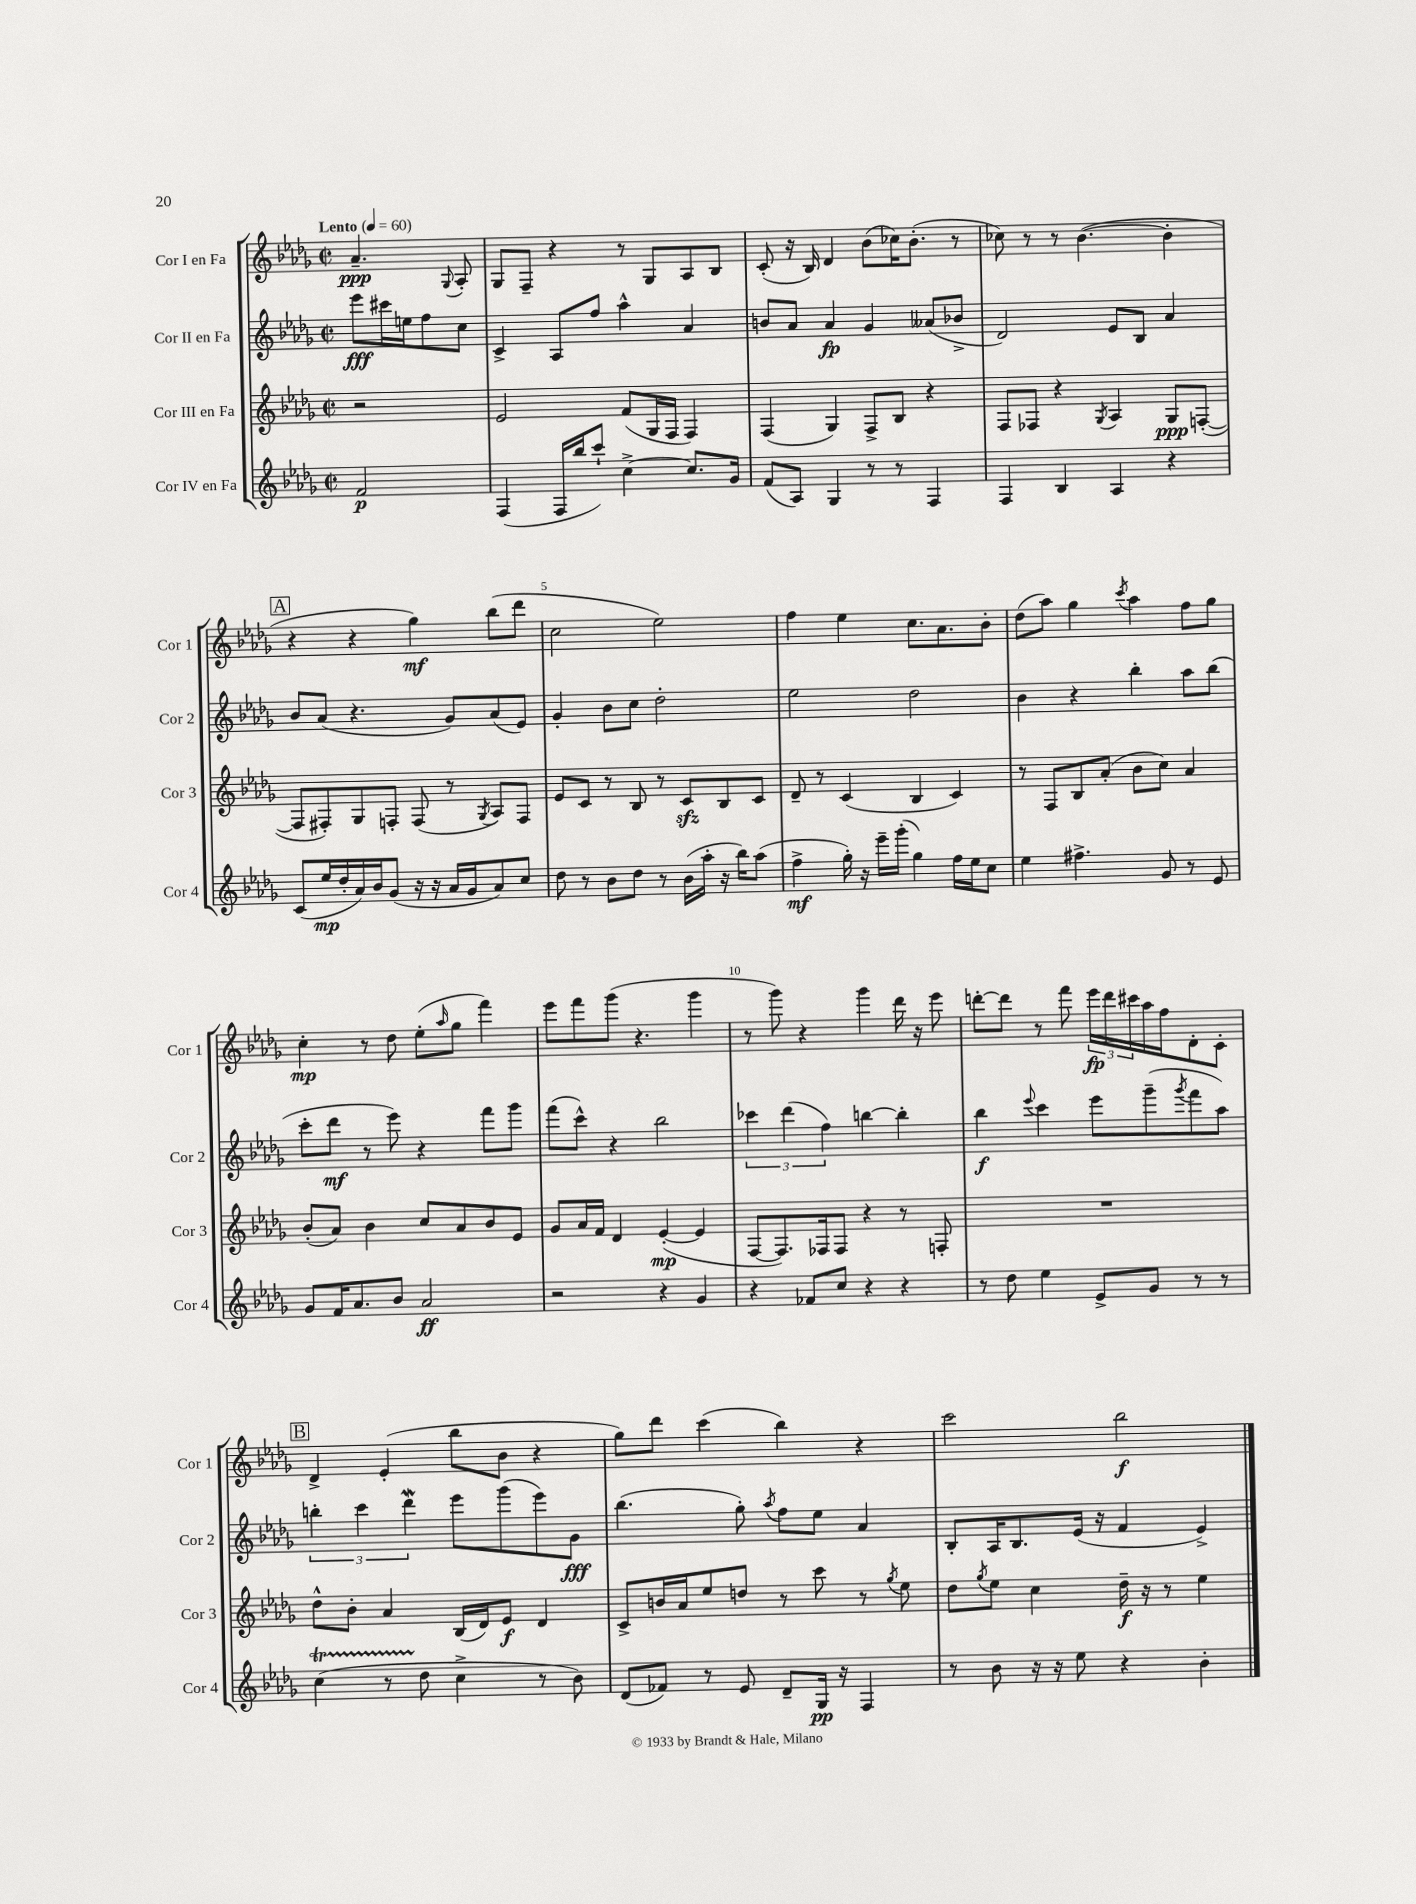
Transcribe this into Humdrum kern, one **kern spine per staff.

**kern	**kern	**kern	**kern
*staff4	*staff3	*staff2	*staff1
*clefG2	*clefG2	*clefG2	*clefG2
*k[b-e-a-d-g-]	*k[b-e-a-d-g-]	*k[b-e-a-d-g-]	*k[b-e-a-d-g-]
*M2/2	*M2/2	*M2/2	*M2/2
*met(c|)	*met(c|)	*met(c|)	*met(c|)
*MM60	*MM60	*MM60	*MM60
2f/	2r	8eee-\L	4.a-~/
.	.	16ccc#\L	.
.	.	16ee\J	.
.	.	8ff\	.
.	.	.	8qqG-/
.	.	8cc\J	8A-'/
=	=	=	=
(4F/	2e-/	4c^/	8G-/L
.	.	.	8F~/J
16F/LL	.	8A-/L	4r
16bb-/J	.	.	.
8ccc`/J)	.	8ff/J	.
[4cc^\	(8f/L	4aa-^^\	8r
.	16G-/L	.	8G-/L
.	16F/JJ	.	.
8.cc/]L	4F/)	4a-/	8A-/
.	.	.	8B-/J
16g-/Jk	.	.	.
=	=	=	=
(8f/L	(4F/	8b/L	(8c'/
8A-/J)	.	8a-/J	16r
.	.	.	16B-/)
4G-/	4G-/)	4a-/	4d-/
8r	8F^/L	4g-/	(8b-\L
8r	8B-/J	.	16cc-\K)
.	.	.	(8.b-'\J
4F/	4r	(8a--/L	.
.	.	8b-^/J	8r
=	=	=	=
4F/	8F/L	2d-/)	8cc-\)
.	8F-/J	.	8r
4B-/	4r	.	8r
.	.	.	([4.b-\
.	8qG-/	.	.
4A-/	4A-/	8e-/L	.
.	.	8B-/J	.
4r	8G-/L	4a-/	4b-'\]
.	([8F'/J	.	.
=	=	=	=
(8c/L	8F/]L	8b-/L	4r
16ee-/L	8F#'/)	(8a-/J	.
16dd-'/	.	.	.
16a-/)	8G-/	4.r	4r
16b-/J	.	.	.
(8g-/J	8F'/J	.	.
16r	(8F/	.	4gg-\)
16r	.	.	.
16a-/LL	8r	8g-/L)	.
16g-/J	.	.	.
.	8qG-/	.	.
8a-/)	8A-/L)	(8a-/	(8bb-\L
8cc/J	8F/J	8e-/J)	8ddd-\J
=	=	=	=
8dd-\	8e-/L	4g-'/	2cc\
8r	8c/J	.	.
8b-\L	8r	8b-\L	.
8dd-\J	8B-/	8cc\J	.
8r	8r	2dd-'\	2ee-\)
(16b-\LL	8c/L	.	.
16aa-'\JJ	.	.	.
16r	8B-/	.	.
16bb-\LK)	.	.	.
(8aa-\J	8c/J	.	.
=	=	=	=
4ff^\	8d-~/	2ee-\	4ff\
.	8r	.	.
16gg-'\)	(4c/	.	4ee-\
16r	.	.	.
16eee-~\LL	.	.	.
(16ggg-'\JJ	.	.	.
4gg-\)	4B-/	2dd-\	8.cc\L
.	.	.	8.a-\
16ff\LL	4c/)	.	.
16ee-\J	.	.	.
8cc\J	.	.	8b-'\J
=	=	=	=
4ee-\	8r	4b-\	(8dd-\L
.	8F/L	.	8aa-\J)
4.ff#^\	8B-/	4r	4gg-\
.	(8a-'/J	.	.
.	.	.	8qccc/
.	8b-\L	4bb-'\	4aa-\
8g-/	8cc\J)	.	.
8r	4a-/	8aa-\L	8ff\L
8e-/	.	(8bb-\J	8gg-\J
=	=	=	=
8g-/L	(8b-'/L	8ccc'\L	4cc'\
16f/K	8a-/J)	8ddd-\J	.
8.a-/	.	.	.
.	4b-\	8r	8r
8b-/J	.	8eee-\)	8dd-\
2a-/	8cc/L	4r	(8ee-'\L
.	.	.	16qqaa-/
.	8a-/	.	8gg-\J
.	8b-/	8fff\L	4fff\)
.	8e-/J	8ggg-\J	.
=	=	=	=
2r	8g-/L	(8fff\L	8eee-\L
.	16a-/L	8ccc^^\J)	8fff\
.	16f/JJ	.	.
.	4d-/	4r	(8ggg-\J
.	.	.	4.r
4r	([4e-'/	2bb-\	.
4g-/	4e-/]	.	4ggg-\
=	=	=	=
4r	[8F/L	6ccc-\	8r
.	8.F/])	.	8ggg-\)
.	.	(6ddd-\	.
8f-/L	.	.	4r
.	16F-/k	.	.
.	.	6ff\)	.
8cc/J	8F-/J	.	.
4r	4r	[4bb\	4ggg-\
4r	8r	4bb'\]	16ddd-\
.	.	.	16r
.	8F'/	.	8eee-\
=	=	=	=
8r	1r	4bb-\	[8ddd'\L
8dd-\	.	.	8ddd\]J
.	.	8qqeee-/	.
4ee-\	.	4ccc\	8r
.	.	.	8fff\
8e-^/L	.	8eee-\L	24eee-\LL
.	.	.	24ddd\
.	.	.	24ccc#\
8g-/J	.	(8ggg-~\	16aa-\
.	.	.	16ff\J
.	.	8qggg-/	.
8r	.	8fff\	8d-'\
8r	.	8aa-\J)	8c'\J
=	=	=	=
(4cc\	8dd-^^\L	6bb'\	4d-^/
.	8b-'\J	.	.
.	.	6ccc\	.
8r	4a-/	.	(4e-'/
.	.	6ddd-\	.
8dd-\	.	.	.
4cc^\	(16B-/LL	8eee-\L	8bb-\L
.	16d-/J)	.	.
.	8e-/J	(8ggg-\	8b-\J
8r	4d-/	8eee-\)	4r
8b-\)	.	8g-\J	.
=	=	=	=
(8d-/L	8c^/L	(4.bb-\	8gg-\L)
8f-/J)	16b/L	.	8ddd-\J
.	16a-/J	.	.
8r	8ee-/	.	(4ccc\
8e-/	8dd/J	8gg-'\)	.
.	.	8qaa-/	.
8d-~/L	8r	8ff\L	4bb-\)
16G-/Jk	8ccc\	8ee-\J	.
16r	.	.	.
4F/	8r	4a-/	4r
.	8qgg-/	.	.
.	8ee-\	.	.
=	=	=	=
8r	8dd-\L	8B-'/L	2ccc\
.	8qgg-/	.	.
8b-\	8ee-\J	16A-/K	.
.	.	8.B-/	.
16r	4cc\	.	.
16r	.	.	.
8ee-\	.	(16e-/Jk	.
.	.	16r	.
4r	16dd-~\	4f/	2bb-\
.	16r	.	.
.	8r	.	.
4b-'\	4ee-\	4e-^/)	.
==	==	==	==
*-	*-	*-	*-
